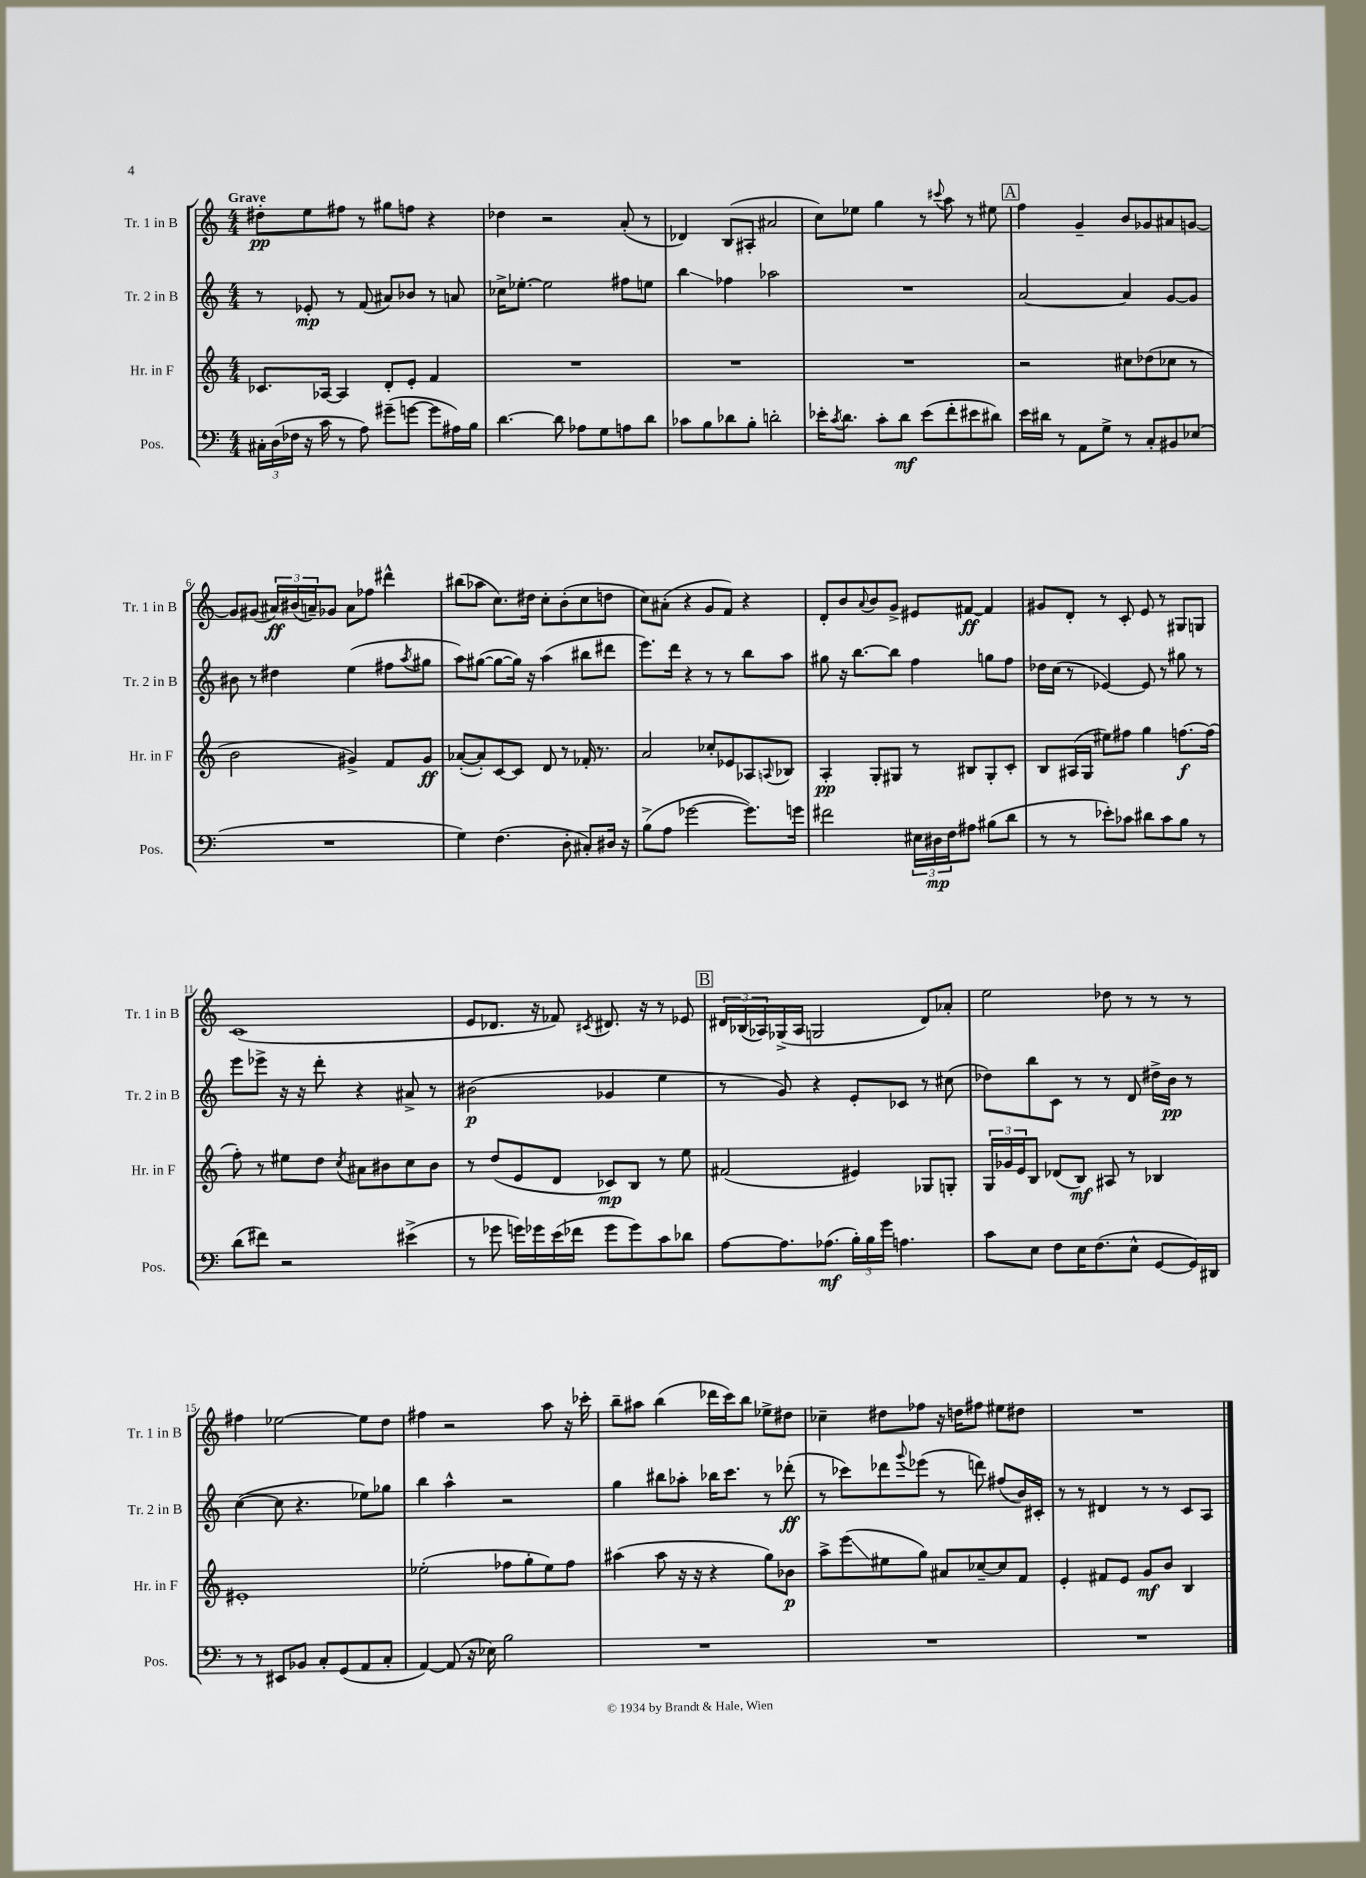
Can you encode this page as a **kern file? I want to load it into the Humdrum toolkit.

**kern	**kern	**kern	**kern
*staff4	*staff3	*staff2	*staff1
*clefF4	*clefG2	*clefG2	*clefG2
*k[]	*k[]	*k[]	*k[]
*M4/4	*M4/4	*M4/4	*M4/4
24C#'	8.c-	8r	8dd#'
(24D	.	.	.
24F-	.	.	.
16r	.	8e-'	8ee
16c	[16A-	.	.
8r	4A-]	8r	8ff#
8A)	.	(8f	8r
(8g#~	8d'	8a#)	8gg#
[8g	8e'	8b-	8ff
8g]	4f	8r	4r
16A#)	.	8a	.
16B	.	.	.
=	=	=	=
[4.d	1r	16cc-^	4dd-
.	.	[8.ee-'	.
.	.	2ee-]	2r
8d]	.	.	.
8A-	.	.	.
8G	.	.	.
8A	.	8ff#	(8a'
8d	.	8ee	8r
=	=	=	=
8c-	1r	4bb	4d-)
8B	.	.	.
8d-	.	4ff-	(8B
8B'	.	.	8A#'
2d'	.	2aa-	2a#
=	=	=	=
16e-'	1r	1r	8cc)
8qc	.	.	.
8.d	.	.	.
.	.	.	8ee-
8c'	.	.	4gg
8d	.	.	.
(8e-	.	.	8r
.	.	.	8qqccc#
8f'	.	.	8aa
8e#	.	.	8r
8d#)	.	.	8ee#
=	=	=	=
16e	2r	[2a	4ff
16d#	.	.	.
8r	.	.	.
8AA	.	.	4g~
8G^	.	.	.
8r	8cc#	4a]	8b
8C'	(8dd-	.	8g-
8BB#	8cc-	[8g	8a#
(8E-	8r	8g]	[8g
=	=	=	=
1r	2b	8b#	8g]
.	.	8r	(8g#
.	.	4dd#	24a#)
.	.	.	(24b#
.	.	.	24a~)
.	.	.	8g-
.	4g#^)	(4ee	8a
.	.	.	8ff-
.	8f	8ff#	4ddd#^^
.	.	8qaa	.
.	8g#	8gg#	.
=	=	=	=
4G)	([8a-'	8aa)	(8bb#
.	8a-'])	([8gg#	8aa-
(4.F	[8c	8gg#_	8.cc)
.	8c]	16gg#])	.
.	.	16r	16dd#
.	8d	(4aa	8cc'
8D'	8r	.	(8b'
8C#')	16f-'	8bb#	8cc
.	8.r	.	.
16D#	.	8ddd#	8dd
16r	.	.	.
=	=	=	=
(8B^	2a	8.eee)	8cc)
8A	.	.	(8a#'
.	.	16ddd	.
[2g-	.	4r	4r
.	8cc-'	8r	8g
.	8e-	8r	8f)
8.g-])	8A-	8bb	4r
.	8qqA	.	.
.	8B-	8aa	.
16g	.	.	.
=	=	=	=
2f#	4A'	8gg#	8d'
.	.	16r	8b
.	.	[8.bb	.
.	.	.	8qqa
.	8G'	.	8b
.	8G#	8bb]	8g^
24E#	8r	4ff	8e#
24D#	.	.	.
24F	.	.	.
8A#	8B#	.	[8f#
(8B#	8G#'	8gg	4f#]
8d	8c'	8ff	.
=	=	=	=
8r	8B	16dd-	8g#
.	.	(16cc	.
8r	(16A#	8r	8d'
.	16G	.	.
8e-')	8ee#)	[4e-)	8r
8c-	8ff#	.	8c'
8d#	4gg	8e-]	8e
8c-	.	8r	8r
8B	[8.ff	8gg#	8G#
8r	.	8r	8G
.	(16ff]	.	.
=	=	=	=
(8d	8ff')	8eee	(1c
8f#)	8r	8eee-^	.
2r	8ee#	16r	.
.	.	16r	.
.	8dd	8ddd'	.
.	8qcc	.	.
.	8a#	4r	.
.	8b#	.	.
(4e#^	8cc	8a#^	.
.	8b#	8r	.
=	=	=	=
8r	8r	(2b#	8e
8g-	(8dd	.	8.d-
16g)	8e	.	.
16g-	.	.	16r
(16e	8d	.	8f-)
16f-	.	.	.
.	.	.	8qc#
8g-	8c-)	4g-	8.d#
8g-)	8B	.	.
.	.	.	16r
8c	8r	4ee	8r
8d-	8ee	.	8e-
=	=	=	=
[8A	(2f#	8r	24d#
.	.	.	(24B-
.	.	.	24A-)
8.A]	.	8g)	(16G-^
.	.	.	16A-
.	.	4r	2G
(8.A-	.	.	.
24B')	4e#)	8e'	.
24B	.	.	.
24g	.	.	.
4.A	.	8c-	.
.	8G-	8r	8d#)
.	8G'	(8cc#	8a-'
=	=	=	=
8c	24G	8dd-)	2ee
.	24g-	.	.
.	24e	.	.
8E	8B	8bb	.
8F	(8d-	8c	.
16E	8B)	8r	.
(8.F	.	.	.
.	8A#	8r	8dd-
8E^^	8r	8d	8r
[8GG	4B-	16dd#^	8r
.	.	16b	.
16GG])	.	8r	8r
16DD#	.	.	.
=	=	=	=
8r	1e#'	([4cc	4ff#
8r	.	.	.
8EE#	.	8cc]	[2ee-
8BB-	.	4.r	.
8C'	.	.	.
(8GG	.	.	.
8AA	.	8ee-)	8ee-]
8C'	.	8gg-	8dd
=	=	=	=
[4AA)	(2ee-'	4bb	4ff#
(8AA]	.	4aa^^	2r
16r	.	.	.
16E-)	.	.	.
2B	8ff-	2r	.
.	8gg'	.	.
.	8ee-)	.	8aa
.	8ff-	.	16r
.	.	.	16ccc-'
=	=	=	=
1r	(4aa#	4gg	8bb~
.	.	.	8aa#
.	8aa#	8bb#	(4bb
.	16r	8aa-'	.
.	16r	.	.
.	4r	16bb-	16ddd-
.	.	8.ccc	16ccc)
.	.	.	8bb
.	8gg)	8r	8ee-^
.	8b-	(8ddd-'	8dd#
=	=	=	=
1r	8aa^	8r	4cc-~
.	(8eee	8ccc-)	.
.	8ee#	8ddd-	8dd#
.	.	8qqggg	.
.	8gg)	(8eee-	8ff-
.	8a#	8r	16r
.	.	.	16dd
.	[8cc-~	8ddd)	8ff#
.	8cc-]	(8ff#	8ee#
.	8f	16b)	8dd#
.	.	16c#'	.
=	=	=	=
1r	4e'	8r	1r
.	.	8r	.
.	8f#	4d#	.
.	8e	.	.
.	8g	8r	.
.	8b	8r	.
.	4B	8c	.
.	.	8A	.
==	==	==	==
*-	*-	*-	*-
